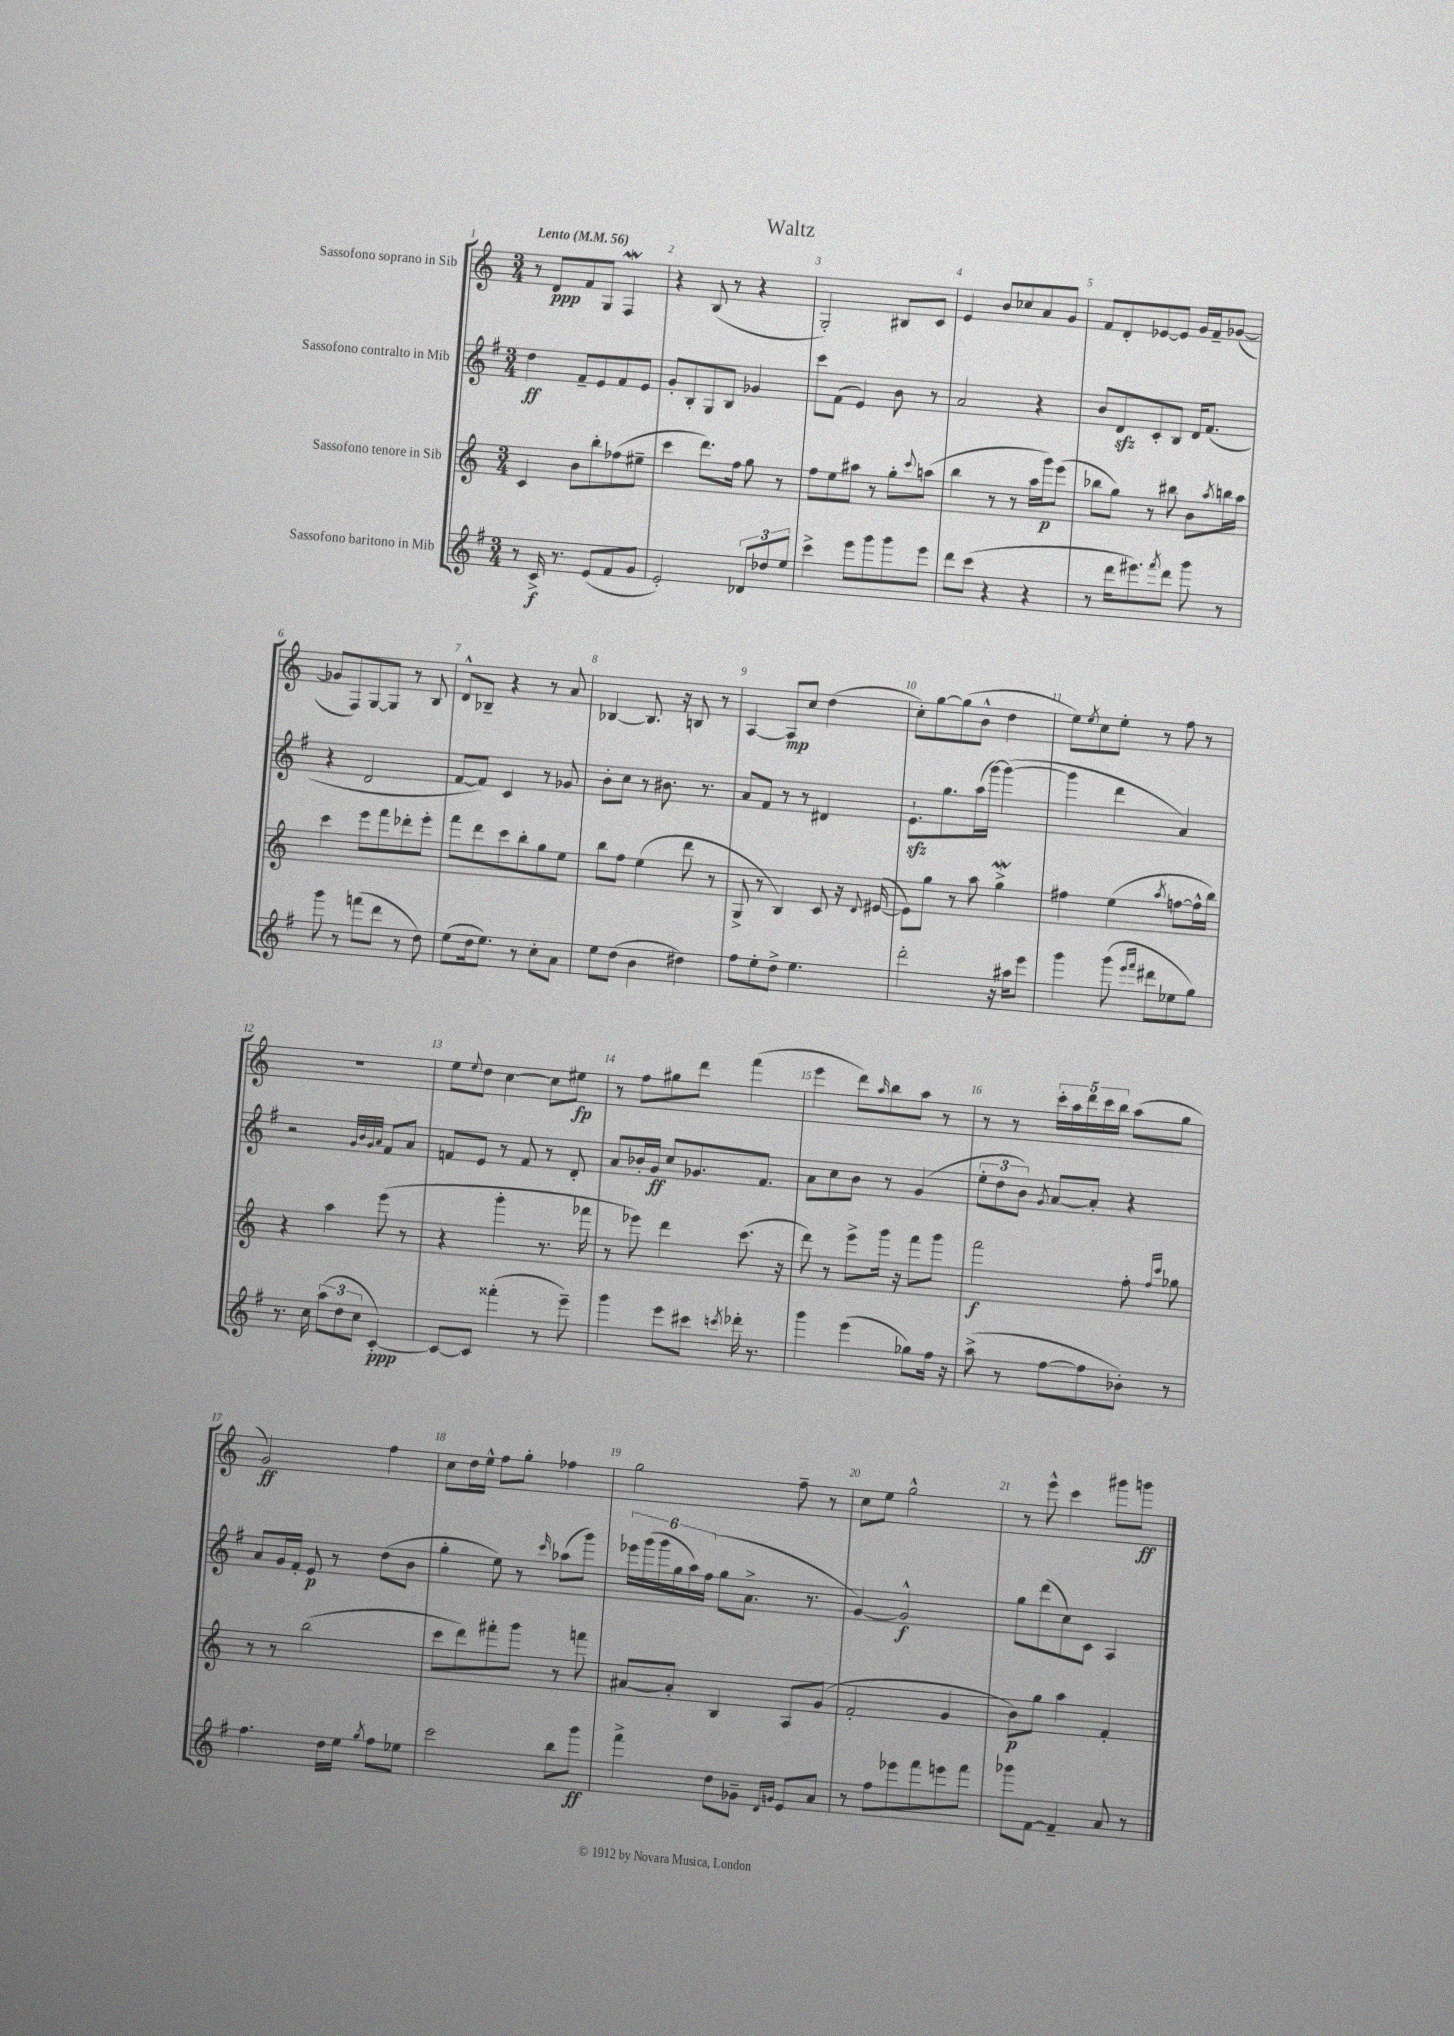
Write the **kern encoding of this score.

**kern	**kern	**kern	**kern
*staff4	*staff3	*staff2	*staff1
*clefG2	*clefG2	*clefG2	*clefG2
*k[f#]	*k[]	*k[f#]	*k[]
*M3/4	*M3/4	*M3/4	*M3/4
*MM56	*MM56	*MM56	*MM56
8r	4c	4dd	8r
16c^	.	.	8d
8.r	.	.	.
.	8b	8f#~	8f
(8e	8bb'	8e	8G
8f#	(8ff-	8f#	4F
8g	8ee#~	8e	.
=	=	=	=
2e')	4ccc	8g'	4r
.	.	8B'	.
.	8.ddd)	8G	(8B
.	.	8B	8r
.	16ff	.	.
12d-	8gg	4g-	4r
12dd-	.	.	.
.	8r	.	.
12ee	.	.	.
=	=	=	=
4ccc^	8ff	8ccc	2G')
.	8ee	(8f#	.
8eee	8aa#	4e)	.
8ggg	8r	.	.
8ggg	8gg'	8b	8B#
.	8qqccc	.	.
8eee	(8aa	8r	8c
=	=	=	=
8ddd	4bb	2a	4e
(8ccc	.	.	.
4r	8r	.	8b
.	8r	.	8cc-
4r	16aa	4r	8a
.	16ggg)	.	.
.	(8eee	.	8g
=	=	=	=
8r	8bb-	8b	8f
16ddd	8gg)	8d	8d'
8.eee#)	.	.	.
.	8r	8c'	[8e-
8qfff#	.	.	.
8ddd	8bb#	8B	8e-]
8ggg	8b	16d	16g
.	.	(8.f#	16f~
.	8qaa	.	.
8r	16bb	.	([8g-
.	16aa	.	.
=	=	=	=
8ggg	4ccc	4r	8g-]
8r	.	.	8F)
(8fff	8eee	2d	[8G
8ddd	8fff	.	8G]
8r	8ddd-'	.	8r
8dd)	8eee'	.	8B
=	=	=	=
(8ee	8fff	[8f#	8d^^
16dd	8ddd	8f#])	8B-~
8.ee)	.	.	.
.	8ccc	4c	4r
8r	8bb'	.	.
8cc'	8gg	8r	8r
8a	8ee	8g-	8a
=	=	=	=
8ee	8bb	8b'	[4B-
(8dd	8ff	8cc	.
4b	(4ee	8r	8.B-]
.	.	8.b#	.
.	.	.	16r
4dd#)	8ddd	.	8B
.	.	8.r	.
.	8r	.	8r
=	=	=	=
8ff#	8G^	8a	[4A
8ee'	8r	8f#	.
8dd^	4B)	8r	8A]
4.ee	.	8r	8cc
.	8c	4d#	(4dd
.	16r	.	.
.	8qqd	.	.
.	([16e#	.	.
=	=	=	=
2ddd'	8e#])	8.e`	8cc')
.	8gg	.	[8gg
.	.	8.gg	.
.	8r	.	(8gg]
.	8aa	(16aa	8b^^
.	.	[16ggg)	.
16r	4gg^	(4ggg_	4dd
16aa#	.	.	.
8eee	.	.	.
=	=	=	=
4ggg	4ff#	4ggg]	8ee)
.	.	.	8qee
.	.	.	8cc
(8ggg	(4ee	4ddd	8ee'
16qqeee	.	.	.
16qqfff#	.	.	.
8ddd#	.	.	8r
.	8qaa	.	.
8ee-	[8ff	4a)	8ff
8gg)	16ff^^]	.	8r
.	16bb)	.	.
=	=	=	=
8.r	4r	2r	2.r
16cc	.	.	.
(12aa	4aa	.	.
12dd	.	.	.
12cc	.	.	.
.	.	32qqg	.
.	.	32qqb	.
.	.	32qqg	.
.	.	32qqa	.
[4c')	(8eee	8f#	.
.	8r	8a	.
=	=	=	=
8c_	4r	8f	8ee
.	.	.	8qqee
8c]	.	8e	8dd
(4fff##'	4ggg'	8r	[4cc
.	.	8f	.
8r	8.r	8r	8cc]
8eee~)	.	8d'	8ee#
.	16fff-	.	.
=	=	=	=
4ggg	8r	8a	8r
.	8eee-)	16b-'	8ff
.	.	16g	.
8eee	4ddd	8cc	8gg#
8ccc#	.	8.g-	8ddd
8qccc	.	.	.
16ddd-'	(8.ccc	.	(4fff
8.r	.	8.f#	.
.	16r	.	.
=	=	=	=
4ggg	8ddd)	8a	4eee
.	8r	8cc	.
(4eee	8eee^	8b	8ddd)
.	.	.	16qqaa
.	16ggg	8r	8bb
.	16r	.	.
8gg-)	8fff	(4g	8aa
16ff#	8ggg	.	8r
16r	.	.	.
=	=	=	=
(8aa^	2fff	12ee'	8r
.	.	12dd	.
8r	.	.	8r
.	.	12b)	.
.	.	8qg	.
[8ff#	.	[8a	20ccc'
.	.	.	20aa
.	.	.	20ddd
8ff#]	.	8a']	.
.	.	.	20ccc
.	.	.	20bb
8b-')	8ff'	4r	(8aa
.	16qqff	.	.
.	16qqccc	.	.
8r	8gg-	.	8gg
=	=	=	=
4.ff#	8r	8a	2g)
.	8r	16g	.
.	.	16f#'	.
.	(2bb	8e	.
16dd	.	8r	.
16ee	.	.	.
8qgg	.	.	.
8ff#	.	(8dd	4ff
8ee-	.	8b	.
=	=	=	=
2ccc	8ccc	4gg'	8cc
.	8ddd)	.	16dd
.	.	.	16ee^^
.	8fff#'	8ee)	8ff
.	8ggg	8r	8gg'
.	.	16qqccc	.
8bb	8r	(8aa-	4ff-
8ggg	8fff	8ggg)	.
=	=	=	=
4fff#^	[8a#	24eee-	2gg
.	.	(24ggg	.
.	.	24ggg	.
.	8a#']	24gg	.
.	.	24aa)	.
.	.	(24ff#	.
8dd	4B	8gg	.
8g-~	.	8.a^	.
16qqd	.	.	.
16qqg	.	.	.
8e	8A	.	8ff~
.	.	8.r	.
8a	(8g	.	8r
=	=	=	=
8r	2f'	[4g)	8cc
8ff#	.	.	8ee
8eee-	.	2g^^]	2gg^^
8fff#	.	.	.
8eee	4g	.	.
8fff#	.	.	.
=	=	=	=
8ggg-	8b)	8gg	8r
[8f#	8gg	(8ddd	8eee^^
4f#~]	4aa	8cc)	4ccc
.	.	8c	.
8a	4f'	4A	8ggg#
8r	.	.	8ggg
==	==	==	==
*-	*-	*-	*-
